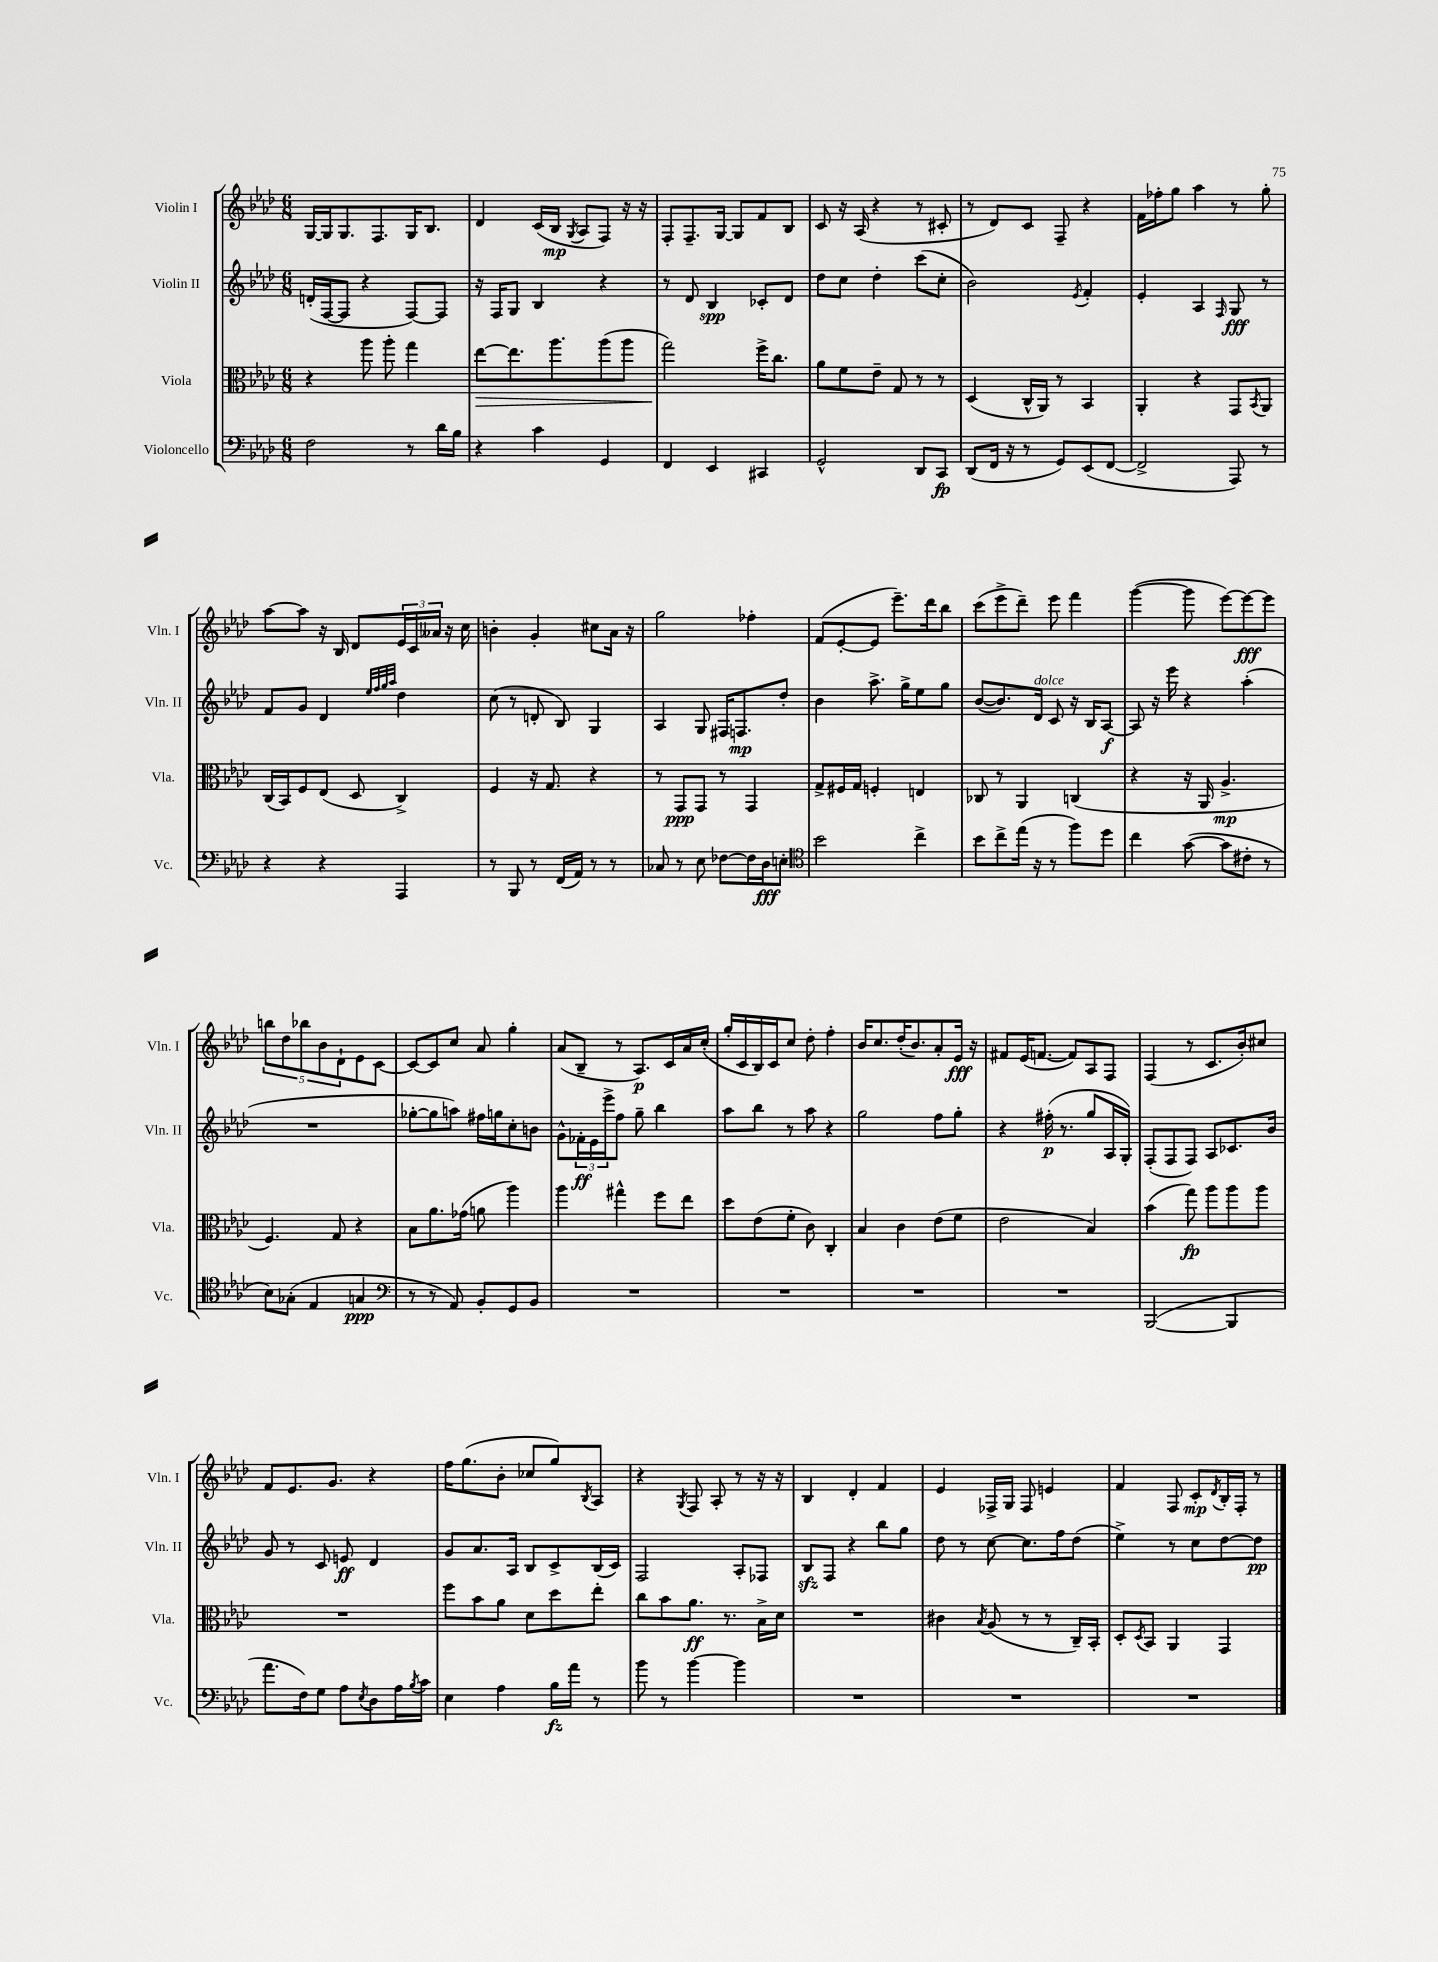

**kern	**dynam	**kern	**dynam	**kern	**dynam	**kern	**dynam
*part4	*part4	*part3	*part3	*part2	*part2	*part1	*part1
*staff4	*staff4	*staff3	*staff3	*staff2	*staff2	*staff1	*staff1
*I"Violoncello	*	*I"Viola	*	*I"Violin II	*	*I"Violin I	*
*I'Vc.	*	*I'Vla.	*	*I'Vln. II	*	*I'Vln. I	*
*clefF4	*	*clefC3	*	*clefG2	*	*clefG2	*
*k[b-e-a-d-]	*	*k[b-e-a-d-]	*	*k[b-e-a-d-]	*	*k[b-e-a-d-]	*
*M6/8	*	*M6/8	*	*M6/8	*	*M6/8	*
=19	=19	=19	=19	=19	=19	=19	=19
2F\	.	4r	.	(16dn'/LL	.	[16G/LL	.
.	.	.	.	[16F/J	.	16G/J]	.
.	.	.	.	8F/J]	.	8.G/	.
.	.	8aa-\	.	4r	.	.	.
.	.	.	.	.	.	8.F/	.
.	.	8aa-'\	.	.	.	.	.
8r	.	4gg\	.	[8F/L)	.	16G/K	.
.	.	.	.	.	.	8.B-/J	.
16d-\LL	.	.	.	8F/J]	.	.	.
16B-\JJ	.	.	.	.	.	.	.
=20	=20	=20	=20	=20	=20	=20	=20
!	!	!	!LO:HP:b	!	!	!	!
4r	.	[8ee-\L	>	16r	.	4d-/	.
.	.	.	.	16F/KL	.	.	.
.	.	8.ee-\]	.	8G/J	.	.	.
4c\	.	.	.	4B-/	.	(16c/LL	.
.	.	8.aa-\	.	.	.	16B-/JJ	mp
.	.	.	.	.	.	8qG/	.
.	.	.	.	.	.	8A-/L	.
4GG/	.	(8aa-\	.	4r	.	8F/J)	.
.	.	8aa-\J	.	.	.	16r	.
.	.	.	.	.	.	16r	.
=21	=21	=21	=21	=21	=21	=21	=21
4FF/	.	2gg\)	.	8r	.	8F'/L	.
.	.	.	.	8d-/	.	8.F~/	.
4EE-/	.	.	.	4B-/	spp	.	.
.	.	.	.	.	.	[16G/Jk	.
.	.	.	.	.	.	8G/L]	.
4CC#X/	.	16ff^\KL	]	8c-X'/L	.	8f/	.
.	.	8.cc\J	.	.	.	.	.
.	.	.	.	8d-/J	.	8B-/J	.
=22	=22	=22	=22	=22	=22	=22	=22
2GG^^/	.	8a-\L	.	8dd-\L	.	8c/	.
.	.	8f\	.	8cc\J	.	16r	.
.	.	.	.	.	.	(16A-/	.
.	.	8e-~\J	.	4dd-'\	.	4r	.
.	.	8G/	.	.	.	.	.
8DD-/L	.	8r	.	(8ccc\L	.	8r	.
8CC/J	fp	8r	.	8cc'\J	.	8c#X'/	.
=23	=23	=23	=23	=23	=23	=23	=23
(8DD-/L	.	(4D-/	.	2b-\)	.	8r	.
16FF/Jk	.	.	.	.	.	8d-/L)	.
16r	.	.	.	.	.	.	.
8r	.	16C^^/LL	.	.	.	8c/J	.
.	.	16AA-/JJ)	.	.	.	.	.
8GG/L)	.	8r	.	.	.	8F~/	.
.	.	.	.	8qe-/	.	.	.
(8EE-/	.	4BB-/	.	4f'/	.	4r	.
[8FF/J	.	.	.	.	.	.	.
=24	=24	=24	=24	=24	=24	=24	=24
2FF^/]	.	4AA-'/	.	4e-'/	.	16f\LL	.
.	.	.	.	.	.	16ff-X'\J	.
.	.	.	.	.	.	8gg\J	.
.	.	4r	.	4A-/	.	4aa-\	.
.	.	.	.	16qqF/	.	.	.
8AAA-/)	.	8GG/L	.	8G/	fff	8r	.
.	.	8qBB-/	.	.	.	.	.
8r	.	8AA-/J	.	8r	.	8gg'\	.
!!LO:LB:g=z
=25	=25	=25	=25	=25	=25	=25	=25
4r	.	(16C/LL	.	8f/L	.	[8aa-\L	.
.	.	16BB-/J)	.	.	.	.	.
.	.	8F/	.	8g/J	.	8aa-\J]	.
4r	.	(8E-/J	.	4d-/	.	16r	.
.	.	.	.	.	.	16B-/	.
.	.	8D-/	.	.	.	8d-/L	.
.	.	.	.	32qqee-/LLL	.	.	.
.	.	.	.	32qqff/	.	.	.
.	.	.	.	32qqgg/	.	.	.
.	.	.	.	32qqaa-/JJJ	.	.	.
4AAA-/	.	4C^/)	.	4dd-\	.	24e-/L	.
.	.	.	.	.	.	24c/	.
.	.	.	.	.	.	24a--X/JJ	.
.	.	.	.	.	.	16r	.
.	.	.	.	.	.	16cc\	.
=26	=26	=26	=26	=26	=26	=26	=26
8r	.	4F/	.	(8cc\	.	4bn'\	.
8BBB-/	.	.	.	8r	.	.	.
8r	.	16r	.	8dn'/	.	4g'/	.
.	.	8.G/	.	.	.	.	.
(16FF/LL	.	.	.	8B-/)	.	.	.
16AA-/JJ)	.	.	.	.	.	.	.
8r	.	4r	.	4G/	.	8cc#X\L	.
8r	.	.	.	.	.	16a-\Jk	.
.	.	.	.	.	.	16r	.
=27	=27	=27	=27	=27	=27	=27	=27
8C-X/	.	8r	.	4A-/	.	2gg\	.
8r	.	8GG/L	ppp	.	.	.	.
8E-\	.	8GG/J	.	8G/	.	.	.
[8F-X\L	.	8r	.	16F#X/KL	.	.	.
.	.	.	.	8.Fn/	mp	.	.
16F-\L]	.	4GG/	.	.	.	4ff-X'\	.
16D-\J	fff	.	.	.	.	.	.
8En'\J	.	.	.	8dd-'/J	.	.	.
=28	=28	=28	=28	=28	=28	=28	=28
*clefC4	*	*	*	*	*	*	*
2b-\	.	8G^/L	.	4b-\	.	(8f/L	.
.	.	16F#X/L	.	.	.	[8e-'/	.
.	.	16G/JJ	.	.	.	.	.
.	.	4Fn'/	.	8.aa-^\	.	8e-/J]	.
.	.	.	.	.	.	8.eee-~\L)	.
.	.	.	.	16gg^\KL	.	.	.
4cc^\	.	4En/	.	8ee-\	.	.	.
.	.	.	.	.	.	16ddd-\k	.
.	.	.	.	8gg\J	.	8bb-\J	.
=29	=29	=29	=29	=29	=29	=29	=29
8b-\L	.	8C-X/	.	([8b-/L	.	(8ccc\L	.
8cc^\	.	8r	.	8.b-/])	.	8eee-^\	.
(16ee-\Jk	.	4AA-/	.	.	.	8ddd-~\J)	.
!	!	!	!	!LO:TX:a:i:t=dolce	!	!	!
16r	.	.	.	16d-/Jk	.	.	.
8r	.	.	.	8c/	.	8eee-\	.
8ff\L)	.	(4Cn/	.	16r	.	4fff\	.
.	.	.	.	16B-/KL	.	.	.
8dd-\J	.	.	.	[8A-/J	f	.	.
=30	=30	=30	=30	=30	=30	=30	=30
4cc\	.	4r	.	8A-/]	.	([4ggg\	.
.	.	.	.	16r	.	.	.
.	.	.	.	16eee-\	.	.	.
([8g\	.	16r	.	4r	.	8ggg\]	.
.	.	16AA-/	.	.	.	.	.
8g\L]	.	4.A-^/	mp	.	.	[8eee-\L)	.
8c#X'\J	.	.	.	(4aa-'\	.	8eee-\_	fff
8r	.	.	.	.	.	8eee-\J]	.
!!LO:LB:g=z
=31	=31	=31	=31	=31	=31	=31	=31
8B-\L)	.	4.F/)	.	2.r	.	10bbn\L	.
.	.	.	.	.	.	10dd-\	.
(8G-X'\J	.	.	.	.	.	.	.
.	.	.	.	.	.	10bb-X\	.
4E-/	.	.	.	.	.	.	.
.	.	.	.	.	.	10b-\	.
.	.	8G/	.	.	.	.	.
.	.	.	.	.	.	10d-`\	.
4Gn/	ppp	4r	.	.	.	8e-\	.
.	.	.	.	.	.	[8c\J	.
=32	=32	=32	=32	=32	=32	=32	=32
*clefF4	*	*	*	*	*	*	*
8r	.	8B-\L	.	[8gg-X'\L	.	8c/L_	.
8r	.	8.a-\	.	8gg-\]	.	8c/]	.
8AA-/)	.	.	.	8aan\J)	.	8cc/J	.
.	.	(16g-X\Jk	.	.	.	.	.
8BB-'/L	.	8an\	.	16ff#X\LL	.	8a-/	.
.	.	.	.	16ggn\J	.	.	.
8GG/	.	4aa-\)	.	8cc'\	.	4gg'\	.
8BB-/J	.	.	.	8bn\J	.	.	.
=33	=33	=33	=33	=33	=33	=33	=33
2.r	.	4aa-\	.	8g^^\L	.	(8a-/L	.
.	.	.	.	24f-X'\L	ff	8B-~/J	.
.	.	.	.	24e-\	.	.	.
.	.	.	.	24eee-^\J	.	.	.
.	.	4gg#X^^\	.	8ff\J	.	8r	.
.	.	.	.	8gg~\	.	8.A-/L)	p
.	.	8ff\L	.	4bb-\	.	.	.
.	.	.	.	.	.	16c/L	.
.	.	8ee-\J	.	.	.	16a-/	.
.	.	.	.	.	.	(16cc'/JJ	.
=34	=34	=34	=34	=34	=34	=34	=34
2.r	.	8dd-\L	.	8aa-\L	.	16gg'/LL	.
.	.	.	.	.	.	16c/	.
.	.	(8e-\	.	8bb-\J	.	16B-/)	.
.	.	.	.	.	.	16c/J	.
.	.	8f'\J	.	8r	.	8cc/J	.
.	.	8c\)	.	8aa-\	.	8dd-'\	.
.	.	4C'/	.	4r	.	4ff'\	.
=35	=35	=35	=35	=35	=35	=35	=35
2.r	.	4B-/	.	2gg\	.	16b-/KL	.
.	.	.	.	.	.	8.cc/	.
.	.	4c\	.	.	.	(16dd-'/K	.
.	.	.	.	.	.	8.b-/)	.
.	.	(8e-\L	.	8ff\L	.	8a-'/	.
.	.	8f\J	.	8gg'\J	.	16e-/Jk	fff
.	.	.	.	.	.	16r	.
=36	=36	=36	=36	=36	=36	=36	=36
2.r	.	2e-\	.	4r	.	8f#X/L	.
.	.	.	.	.	.	(16e-/K	.
.	.	.	.	.	.	[8.fn/J	.
.	.	.	.	(16ff#X'\	p	.	.
.	.	.	.	8.r	.	.	.
.	.	.	.	.	.	8f/L])	.
.	.	4B-/)	.	8gg/L	.	8A-/	.
.	.	.	.	16A-/L	.	8F/J	.
.	.	.	.	16G'/JJ)	.	.	.
=37	=37	=37	=37	=37	=37	=37	=37
([2BBB-/	.	(4b-\	.	(8F'/L	.	(4F/	.
.	.	.	.	8F/	.	.	.
.	.	8gg\)	fp	8F/J)	.	8r	.
.	.	8aa-\L	.	8A-/L	.	8.c/L	.
4BBB-/]	.	8aa-\	.	8.c-X/	.	.	.
.	.	.	.	.	.	16b-'/k)	.
.	.	8aa-\J	.	.	.	8cc#X/J	.
.	.	.	.	16b-/Jk	.	.	.
!!LO:LB:g=z
=38	=38	=38	=38	=38	=38	=38	=38
8.a-\L	.	2.r	.	8g/	.	8f/L	.
.	.	.	.	8r	.	8.e-/	.
16F\k)	.	.	.	.	.	.	.
8G\J	.	.	.	8c/	.	.	.
.	.	.	.	.	.	8.g/J	.
8A-\L	.	.	.	8en/	ff	.	.
8qE-/	.	.	.	.	.	.	.
8D-\	.	.	.	4d-/	.	4r	.
16A-\L	.	.	.	.	.	.	.
8qB-/	.	.	.	.	.	.	.
16c\JJ	.	.	.	.	.	.	.
=39	=39	=39	=39	=39	=39	=39	=39
4E-\	.	8ff\L	.	8g/L	.	16ff\KL	.
.	.	.	.	.	.	(8.gg\	.
.	.	8b-\	.	8.a-/	.	.	.
4A-\	.	8a-\J	.	.	.	8b-'\J	.
.	.	.	.	16A-/Jk	.	.	.
.	.	8d-\L	.	8B-/L	.	8cc-X/L	.
16B-\LL	fz	8dd-\	.	8c^/	.	8gg/)	.
16a-\JJ	.	.	.	.	.	.	.
.	.	.	.	.	.	8qB-/	.
8r	.	8ee-'\J	.	(16B-/L	.	8A-/J	.
.	.	.	.	16c/JJ)	.	.	.
=40	=40	=40	=40	=40	=40	=40	=40
8b-\	.	8cc\L	.	2F/	.	4r	.
8r	.	8b-\	.	.	.	.	.
.	.	.	.	.	.	8qG/	.
[4b-\	.	8.a-\J	ff	.	.	8F/	.
.	.	.	.	.	.	8A-'/	.
.	.	8.r	.	.	.	.	.
4b-\]	.	.	.	8A-'/L	.	8r	.
.	.	16B-^\LL	.	8F-X/J	.	16r	.
.	.	16d-\JJ	.	.	.	16r	.
=41	=41	=41	=41	=41	=41	=41	=41
2.r	.	2.r	.	8B-zz/L	.	4B-/	.
.	.	.	.	8F/J	.	.	.
.	.	.	.	4r	.	4d-'/	.
.	.	.	.	8bb-\L	.	4f/	.
.	.	.	.	8gg\J	.	.	.
=42	=42	=42	=42	=42	=42	=42	=42
2.r	.	4c#X\	.	8dd-\	.	4e-/	.
.	.	.	.	8r	.	.	.
.	.	8qB-/	.	.	.	.	.
.	.	(8A-/	.	[8cc\	.	16F-X^/LL	.
.	.	.	.	.	.	16G/JJ	.
.	.	8r	.	8.cc\L]	.	8F-/	.
.	.	8r	.	.	.	4en/	.
.	.	.	.	16ff\k	.	.	.
.	.	16C~/LL)	.	(8dd-\J	.	.	.
.	.	16BB-'/JJ	.	.	.	.	.
=43	=43	=43	=43	=43	=43	=43	=43
2.r	.	8D-'/L	.	4ee-^\)	.	4f/	.
.	.	8qD-/	.	.	.	.	.
.	.	8BB-/J	.	.	.	.	.
.	.	4AA-/	.	8r	.	8F/	.
.	.	.	.	8cc\L	.	8c'/L	mp
.	.	.	.	.	.	8qd-/	.
.	.	4GG/	.	[8dd-\	.	16B-'/L	.
.	.	.	.	.	.	16F'/JJ	.
.	.	.	.	8dd-\J]	pp	8r	.
==	==	==	==	==	==	==	==
*-	*-	*-	*-	*-	*-	*-	*-
